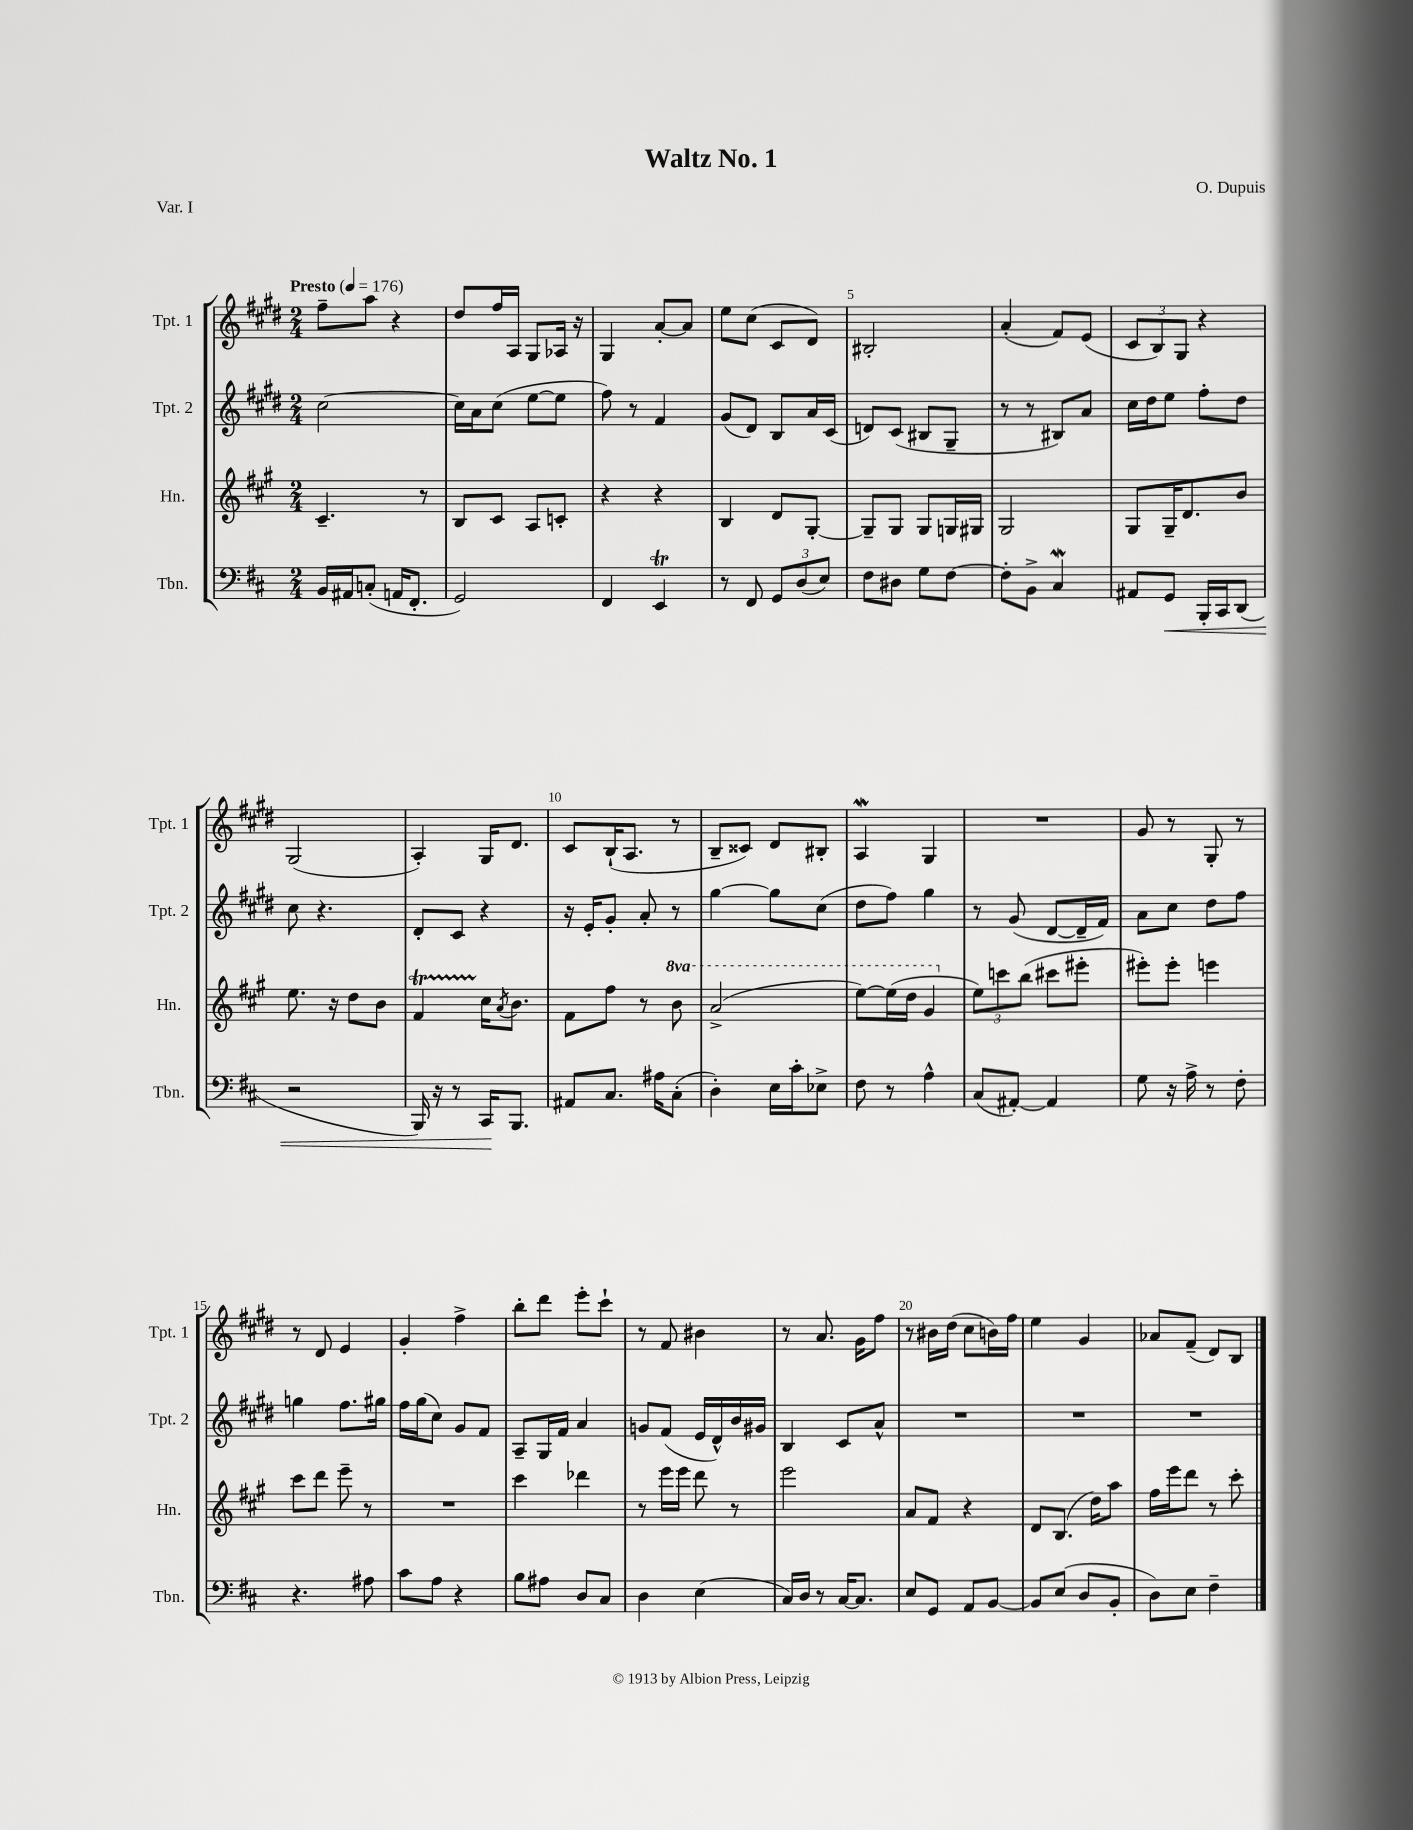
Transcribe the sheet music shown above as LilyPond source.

\header { title = "Waltz No. 1" composer = "O. Dupuis" piece = "Var. I" }
<<
\new StaffGroup <<
\new Staff = "s0" \with { instrumentName = "Tpt. 1" shortInstrumentName = "Tpt. 1" } {
    \clef treble \key e \major \numericTimeSignature \time 2/4 \tempo "Presto" 4 = 176
    fis''8-- a''8 r4 |
    dis''8 fis''16 a16 gis8 aes16 r16 |
    gis4 a'8~-. a'8 |
    e''8 cis''8( cis'8 dis'8) |
    bis2-. |
    a'4-.( fis'8) e'8( |
    \tuplet 3/2 { cis'8 b8) gis8 } r4 |
    gis2( |
    a4-.) gis16 dis'8. |
    cis'8 b16-!( a8. r8 |
    b8-- cisis'8) dis'8 bis8-. |
    a4\mordent gis4 |
    R2 |
    gis'8 r8 gis8-. r8 |
    r8 dis'8 e'4 |
    gis'4-. fis''4-> |
    b''8-. dis'''8 e'''8-. cis'''8-! |
    r8 fis'8 bis'4 |
    r8 a'8. gis'16 fis''8 |
    r8 bis'16 dis''16( cis''8 b'16) fis''16 |
    e''4 gis'4 |
    aes'8 fis'8--( dis'8) b8 \bar "|." |
}
\new Staff = "s1" \with { instrumentName = "Tpt. 2" shortInstrumentName = "Tpt. 2" } {
    \clef treble \key e \major \numericTimeSignature \time 2/4
    cis''2~ |
    cis''16 a'16 cis''8( e''8~ e''8 |
    fis''8) r8 fis'4 |
    gis'8( dis'8) b8 a'16 cis'16( |
    d'8) cis'8( bis8 gis8-- |
    r8 r8 bis8) a'8 |
    cis''16 dis''16 e''8 fis''8-. dis''8 |
    cis''8 r4. |
    dis'8-. cis'8 r4 |
    r16 e'16-. gis'8-. a'8-. r8 |
    gis''4~ gis''8 cis''8( |
    dis''8 fis''8) gis''4 |
    r8 gis'8( dis'8~ dis'16-- fis'16) |
    a'8 cis''8 dis''8 fis''8 |
    g''4 fis''8. gis''16 |
    fis''16 gis''16( cis''8) gis'8 fis'8 |
    a8-- gis16 fis'16 a'4 |
    g'8 fis'8( e'16 dis'16-^) b'16 gis'16 |
    b4 cis'8 a'8-^ |
    R2 |
    R2 |
    R2 \bar "|." |
}
\new Staff = "s2" \with { instrumentName = "Hn." shortInstrumentName = "Hn." } {
    \clef treble \key a \major \numericTimeSignature \time 2/4 \set Staff.ottavationMarkups = #ottavation-simple-ordinals
    cis'4.-- r8 |
    b8 cis'8 a8 c'8-. |
    r4 r4 |
    b4 d'8 gis8~-. |
    gis8-- gis8 gis8 g16 gis16 |
    gis2 |
    gis8 gis16-- d'8. b'8 |
    e''8. r16 d''8 b'8 |
    fis'4\startTrillSpan cis''16\stopTrillSpan \acciaccatura { a'8 } b'8. |
    fis'8 fis''8 r8 \ottava #1 b''8 |
    a''2->( |
    e'''8~) e'''16( d'''16 gis''4 \ottava #0 |
    \tuplet 3/2 { e''8) c'''8 b''8( } cis'''8 eis'''8-. |
    eis'''8-.) eis'''8-. e'''4 |
    cis'''8 d'''8 e'''8-- r8 |
    R2 |
    cis'''4 des'''4 |
    r8 e'''16 e'''16 d'''8 r8 |
    e'''2 |
    a'8 fis'8 r4 |
    d'8 b8.( d''16) a''8 |
    fis''16 e'''16 d'''8 r8 cis'''8-. \bar "|." |
}
\new Staff = "s3" \with { instrumentName = "Tbn." shortInstrumentName = "Tbn." } {
    \clef bass \key d \major \numericTimeSignature \time 2/4
    b,16 ais,16 c8-.( a,16 fis,8.-. |
    g,2) |
    fis,4 e,4\trill |
    r8 fis,8 \tuplet 3/2 { g,8 d8( e8) } |
    fis8 dis8 g8 fis8~ |
    fis8-. b,8-> cis4\mordent |
    ais,8 g,8\< b,,16-. cis,16 d,8( |
    r2 |
    b,,16) r16 r8 cis,16\! b,,8. |
    ais,8 cis8. ais16 cis8-.( |
    d4-.) e16 cis'16-. ees8-> |
    fis8 r8 a4-^ |
    cis8( ais,8~-.) ais,4 |
    g8 r16 a16-> r8 fis8-. |
    r4. ais8 |
    cis'8 a8 r4 |
    b8 ais8 d8 cis8 |
    d4 e4( |
    cis16) d16 r8 cis16~ cis8. |
    e8 g,8 a,8 b,8~ |
    b,8 e8( d8 b,8-. |
    d8) e8 fis4-- \bar "|." |
}
>>
>>
\layout { \context { \Score \override BarNumber.break-visibility = ##(#f #t #t) barNumberVisibility = #(every-nth-bar-number-visible 5) } }
